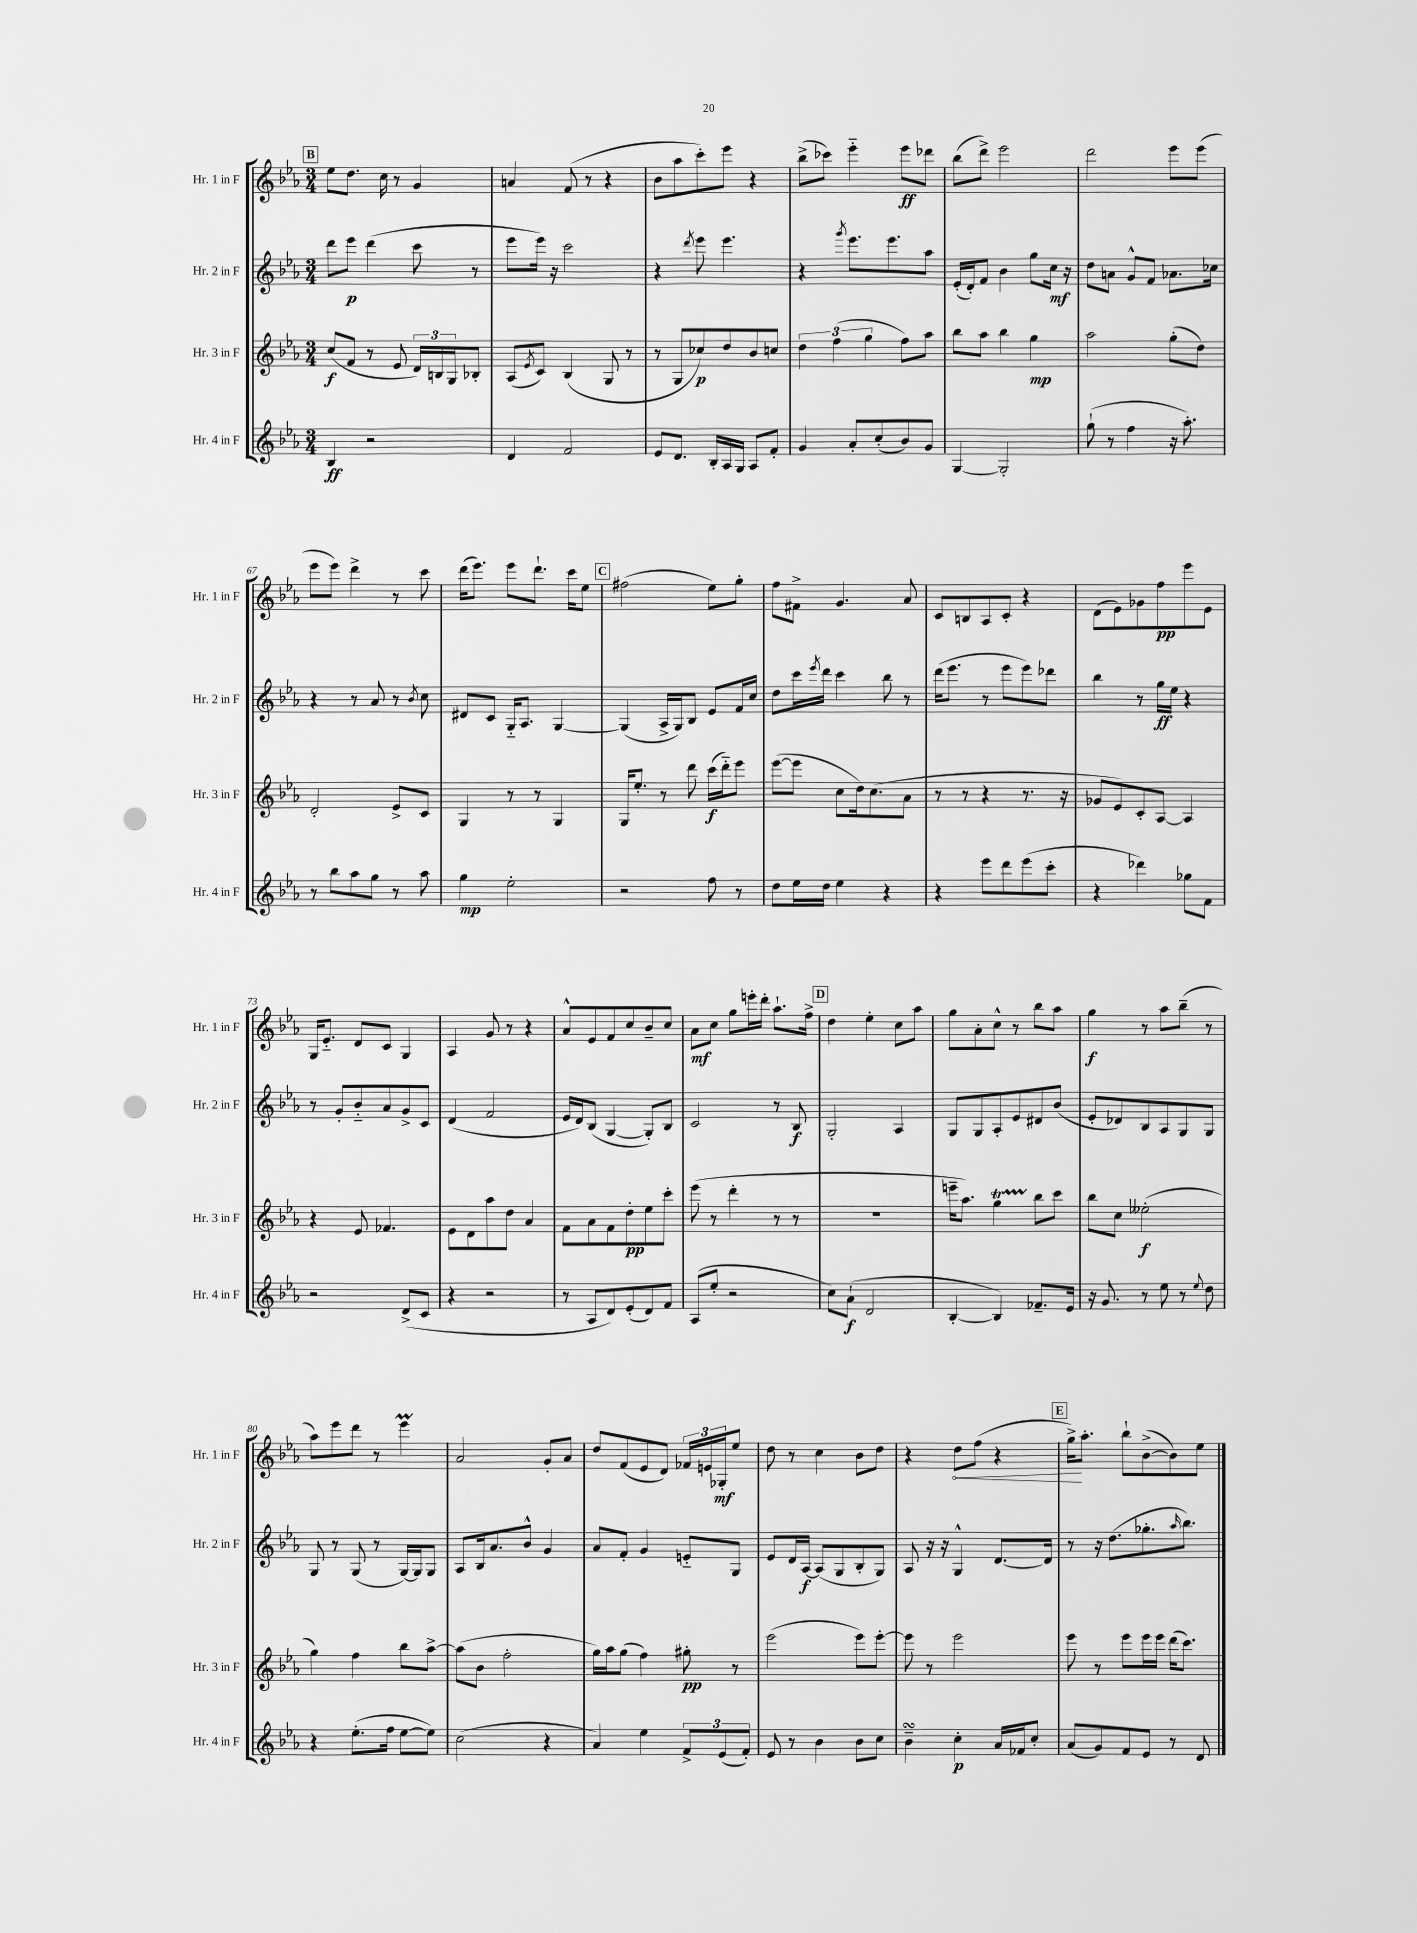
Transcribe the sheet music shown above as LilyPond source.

<<
\new StaffGroup <<
\new Staff = "s0" \with { instrumentName = "Hr. 1 in F" shortInstrumentName = "Hr. 1 in F" } {
    \clef treble \key ees \major \numericTimeSignature \time 3/4
    \mark \markup { \box "B" } ees''8 d''8. c''16 r8 g'4 |
    a'4 f'8( r8 r4 |
    bes'8 aes''8 c'''8-.) ees'''8 r4 |
    bes''8->( ces'''8) ees'''4-_ ees'''8\ff des'''8 |
    bes''8( d'''8->) ees'''2 |
    d'''2 ees'''8 ees'''8( |
    ees'''8 ees'''8) d'''4-> r8 c'''8 |
    d'''16( ees'''8.) ees'''8 d'''8.-! c'''16 ees''8 |
    \mark \markup { \box "C" } fis''2( ees''8) g''8-. |
    f''8 fis'8-> g'4. aes'8 |
    c'8 b8 aes8 c'8-. r4 |
    d'8( ees'8) ges'8 f''8\pp ees'''8 ees'8 |
    g16 ees'8.-_ d'8 c'8 g4 |
    aes4 g'8 r8 r4 |
    aes'8-^ ees'8 f'8 c''8 bes'8-- c''8 |
    aes'8\mf c''8 g''8 e'''16-. d'''16-. aes''8.-! f''16-> |
    \mark \markup { \box "D" } d''4 ees''4-. c''8 aes''8 |
    g''8 aes'8-. c''8-^ r8 bes''8 aes''8 |
    g''4\f r8 aes''8 bes''8--( r8 |
    aes''8) ees'''8 d'''8 r8 ees'''4\prall |
    aes'2 g'8-. aes'8 |
    d''8 f'8( ees'8 d'8) \tuplet 3/2 { fes'16 e'16 ges16-.\mf } ees''8 |
    d''8 r8 c''4 bes'8 d''8 |
    r4 \once \override Hairpin.circled-tip = ##t d''8\< f''8( r4 |
    \mark \markup { \box "E" } g''16->\!) aes''8.-. bes''8-! bes'8~->( bes'8) ees''8 \bar "|." |
}
\new Staff = "s1" \with { instrumentName = "Hr. 2 in F" shortInstrumentName = "Hr. 2 in F" } {
    \clef treble \key ees \major \numericTimeSignature \time 3/4
    \mark \markup { \box "B" } d'''8 ees'''8\p d'''4( c'''8 r8 |
    ees'''8 ees'''16) r16 c'''2 |
    r4 \acciaccatura { d'''8 } ees'''8 ees'''4. |
    r4 \acciaccatura { g'''8 } ees'''8. ees'''8. aes''8 |
    ees'16-.( d'16-.) f'8 bes'4 g''8 c''16\mf r16 |
    d''8 a'8 g'8-^ f'8 aes'8. ces''16 |
    r4 r8 aes'8 r8 \acciaccatura { bes'8 } c''8 |
    dis'8 c'8 g16-_ aes8. g4~ |
    \mark \markup { \box "C" } g4( aes16-> g16) bes8 ees'8 f'16 c''16 |
    d''8 c'''16 \acciaccatura { ees'''8 } d'''16 c'''4 bes''8 r8 |
    d'''16( ees'''8. r8 ees'''8 ees'''8) des'''8 |
    bes''4 r8 g''16\ff ees''16 r4 |
    r8 g'8-. bes'8-_ aes'8 g'8-> c'8 |
    d'4( f'2 |
    ees'16 d'16) bes8( g4~ g8-.) bes8 |
    c'2 r8 bes8\f |
    \mark \markup { \box "D" } g2-. aes4 |
    g8 g8 aes8-. ees'8 dis'8 bes'8( |
    ees'8-. des'8) bes8 aes8 g8 g8 |
    g8 r8 g8( r8 g16~) g16 g8 |
    aes8 bes16 aes'8. bes'8-^ g'4 |
    aes'8 f'8-. g'4 e'8-_ g8 |
    ees'8 d'16 aes16~\f aes8( g8 bes8-. g8) |
    aes8 r16 r16 g4-^ d'8.~ d'16 |
    \mark \markup { \box "E" } r8 r16 d''8.( ges''8.-. \grace { aes''16 } bes''8.) \bar "|." |
}
\new Staff = "s2" \with { instrumentName = "Hr. 3 in F" shortInstrumentName = "Hr. 3 in F" } {
    \clef treble \key ees \major \numericTimeSignature \time 3/4
    \mark \markup { \box "B" } c''8\f( f'8 r8 ees'8 \tuplet 3/2 { d'16) b16 g16 } bes8-. |
    aes8( \acciaccatura { ees'8 } c'8) bes4( g8 r8 |
    r8 g8 ces''8\p) d''8 bes'8 c''8 |
    \tuplet 3/2 { d''4 f''4( g''4 } f''8) aes''8 |
    bes''8 aes''8 bes''4 g''4\mp |
    aes''2 g''8-.( d''8) |
    d'2-. ees'8-> c'8 |
    g4 r8 r8 g4 |
    \mark \markup { \box "C" } g16 ees''8.-. r8 d'''8 c'''16\f( d'''16-_) ees'''8 |
    ees'''8~( ees'''8 c''8 d''16) c''8.( aes'8 |
    r8 r8 r4 r8. r16 |
    ges'8 ees'8) c'8-. aes8~ aes4 |
    r4 ees'8 fes'4. |
    ees'8 d'8 aes''8 d''8 aes'4 |
    f'8 aes'8 f'8 d''8-.\pp ees''8 c'''8-. |
    ees'''8( r8 d'''4-. r8 r8 |
    \mark \markup { \box "D" } R2. |
    e'''16-- aes''8.) g''4\startTrillSpan bes''8\stopTrillSpan c'''8 |
    bes''8 c''8 eeses''2-.\f( |
    g''4) f''4 bes''8 aes''8~-> |
    aes''8( bes'8 f''2-. |
    g''16) aes''16 g''8( f''4) gis''8-.\pp r8 |
    ees'''2( ees'''8) ees'''8~-. |
    ees'''8 r8 ees'''2 |
    \mark \markup { \box "E" } ees'''8 r8 ees'''8 ees'''16 ees'''16 d'''16( c'''8.) \bar "|." |
}
\new Staff = "s3" \with { instrumentName = "Hr. 4 in F" shortInstrumentName = "Hr. 4 in F" } {
    \clef treble \key ees \major \numericTimeSignature \time 3/4
    \mark \markup { \box "B" } bes4\ff r2 |
    d'4 f'2 |
    ees'8 d'8. bes16-. aes16 g16 aes8 f'8-. |
    g'4 aes'8-. c''8-.( bes'8) g'8 |
    g4~ g2-. |
    g''8-!( r8 f''4 r16 aes''8.-.) |
    r8 bes''8 aes''8 g''8 r8 aes''8 |
    g''4\mp ees''2-. |
    \mark \markup { \box "C" } r2 f''8 r8 |
    d''8 ees''16 d''16 ees''4 r4 |
    r4 ees'''8 d'''8 ees'''8( c'''8-. |
    r4 des'''4) ges''8 f'8 |
    r2 d'8->( c'8 |
    r4 r2 |
    r8 aes8 d'8) ees'8-.( d'8) f'8 |
    aes8( ees''8-. r2 |
    \mark \markup { \box "D" } c''8) aes'8-!\f( d'2 |
    bes4~-. bes4) fes'8.-- ees'16 |
    r16 g'8. r8 ees''8 r8 \appoggiatura { ees''8 } d''8 |
    r4 ees''8.-.( f''16 ees''8~ ees''8) |
    c''2( r4 |
    aes'4) ees''4 \tuplet 3/2 { f'8-> ees'8( f'8-.) } |
    ees'8 r8 bes'4 bes'8 c''8 |
    bes'4--\turn c''4-.\p aes'16 fes'16 c''8-. |
    \mark \markup { \box "E" } aes'8( g'8) f'8 ees'8 r8 d'8 \bar "|." |
}
>>
>>
\layout { \context { \Score currentBarNumber = #61 } }
